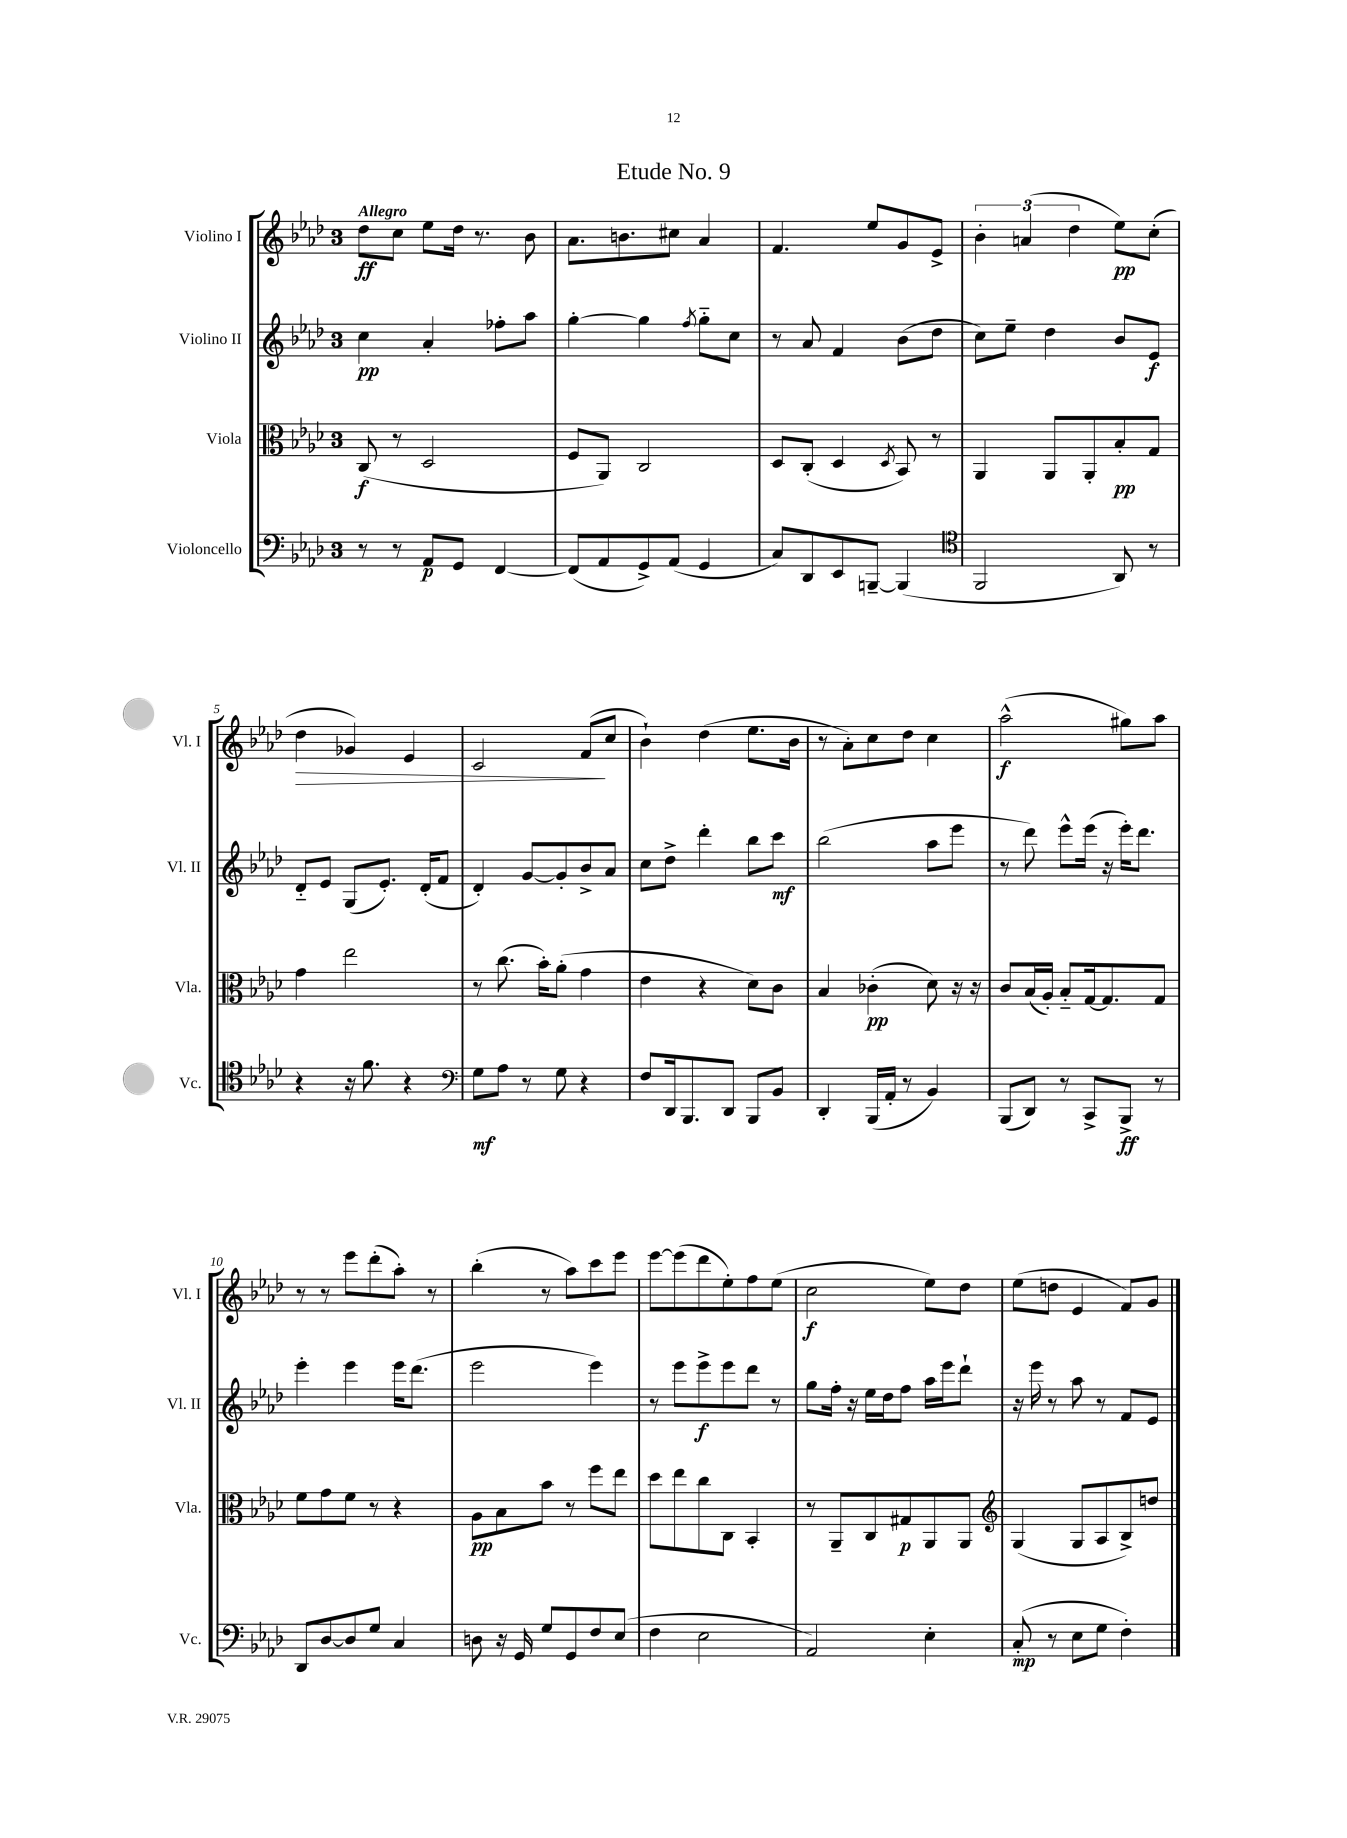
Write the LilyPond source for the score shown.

\header { title = "Etude No. 9" }
<<
\new StaffGroup <<
\new Staff = "s0" \with { instrumentName = "Violino I" shortInstrumentName = "Vl. I" } {
    \clef treble \key aes \major \once \override Staff.TimeSignature.style = #'single-digit \time 3/4 \tempo "Allegro"
    des''8\ff c''8 ees''8 des''16 r8. bes'8 |
    aes'8. b'8. cis''8 aes'4 |
    f'4. ees''8 g'8 ees'8-> |
    \tuplet 3/2 { bes'4-. a'4( des''4 } ees''8\pp) c''8-.( |
    des''4\> ges'4) ees'4 |
    c'2 f'8\!( c''8 |
    bes'4-!) des''4( ees''8. bes'16 |
    r8 aes'8-.) c''8 des''8 c''4 |
    aes''2-^\f( gis''8) aes''8 |
    r8 r8 ees'''8 des'''8-.( aes''8-.) r8 |
    bes''4-.( r8 aes''8) c'''8 ees'''8 |
    ees'''8~ ees'''8( des'''8 ees''8-.) f''8 ees''8( |
    c''2\f ees''8) des''8 |
    ees''8( d''8 ees'4 f'8) g'8 \bar "|." |
}
\new Staff = "s1" \with { instrumentName = "Violino II" shortInstrumentName = "Vl. II" } {
    \clef treble \key aes \major \once \override Staff.TimeSignature.style = #'single-digit \time 3/4
    c''4\pp aes'4-. fes''8-. aes''8 |
    g''4~-. g''4 \acciaccatura { f''8 } g''8-_ c''8 |
    r8 aes'8 f'4 bes'8( des''8 |
    c''8) ees''8-- des''4 bes'8 ees'8\f |
    des'8-_ ees'8 g8( ees'8.-.) des'16-.( f'8 |
    des'4-.) g'8~ g'8-. bes'8-> aes'8 |
    c''8 des''8-> des'''4-. bes''8 c'''8\mf |
    bes''2( aes''8 ees'''8 |
    r8 des'''8) ees'''8-^ ees'''16( r16 ees'''16-.) des'''8. |
    ees'''4-. ees'''4 ees'''16 des'''8.( |
    ees'''2 ees'''4) |
    r8 ees'''8 ees'''8->\f ees'''8 des'''8 r8 |
    g''8 f''16-. r16 ees''16 des''16 f''8 aes''16 ees'''16 des'''8-! |
    r16 ees'''16 r8 aes''8 r8 f'8 ees'8 \bar "|." |
}
\new Staff = "s2" \with { instrumentName = "Viola" shortInstrumentName = "Vla." } {
    \clef alto \key aes \major \once \override Staff.TimeSignature.style = #'single-digit \time 3/4
    c8\f( r8 des2 |
    f8 aes,8) c2 |
    des8 c8-.( des4 \acciaccatura { des8 } bes,8) r8 |
    aes,4 aes,8 aes,8-. bes8-.\pp g8 |
    g'4 ees''2 |
    r8 c''8.( bes'16-.) aes'8-.( g'4 |
    ees'4 r4 des'8) c'8 |
    bes4 ces'4-.\pp( des'8) r16 r16 |
    c'8 bes16( aes16-.) bes8-_ g16~ g8. g8 |
    f'8 g'8 f'8 r8 r4 |
    aes8\pp bes8 bes'8 r8 f''8 ees''8 |
    des''8 ees''8 c''8 c8 bes,4-. |
    r8 aes,8-- c8 gis8\p aes,8 aes,8 |
    \clef treble g4( g8 aes8 bes8->) d''8 \bar "|." |
}
\new Staff = "s3" \with { instrumentName = "Violoncello" shortInstrumentName = "Vc." } {
    \clef bass \key aes \major \once \override Staff.TimeSignature.style = #'single-digit \time 3/4
    r8 r8 aes,8\p g,8 f,4~ |
    f,8( aes,8 g,8->) aes,8( g,4 |
    c8) des,8 ees,8 b,,8~-- b,,4( |
    \clef tenor f,2 aes,8) r8 |
    r4 r16 f'8. r4 |
    \clef bass g8\mf aes8 r8 g8 r4 |
    f8 des,16 bes,,8. des,8 bes,,8 bes,8 |
    des,4-. bes,,16( aes,16-. r8 bes,4) |
    bes,,8( des,8) r8 c,8-> bes,,8->\ff r8 |
    des,8 des8~ des8 g8 c4 |
    d8 r16 g,16 g8 g,8 f8 ees8( |
    f4 ees2 |
    aes,2) ees4-. |
    c8-.\mp( r8 ees8 g8 f4-.) \bar "|." |
}
>>
>>
